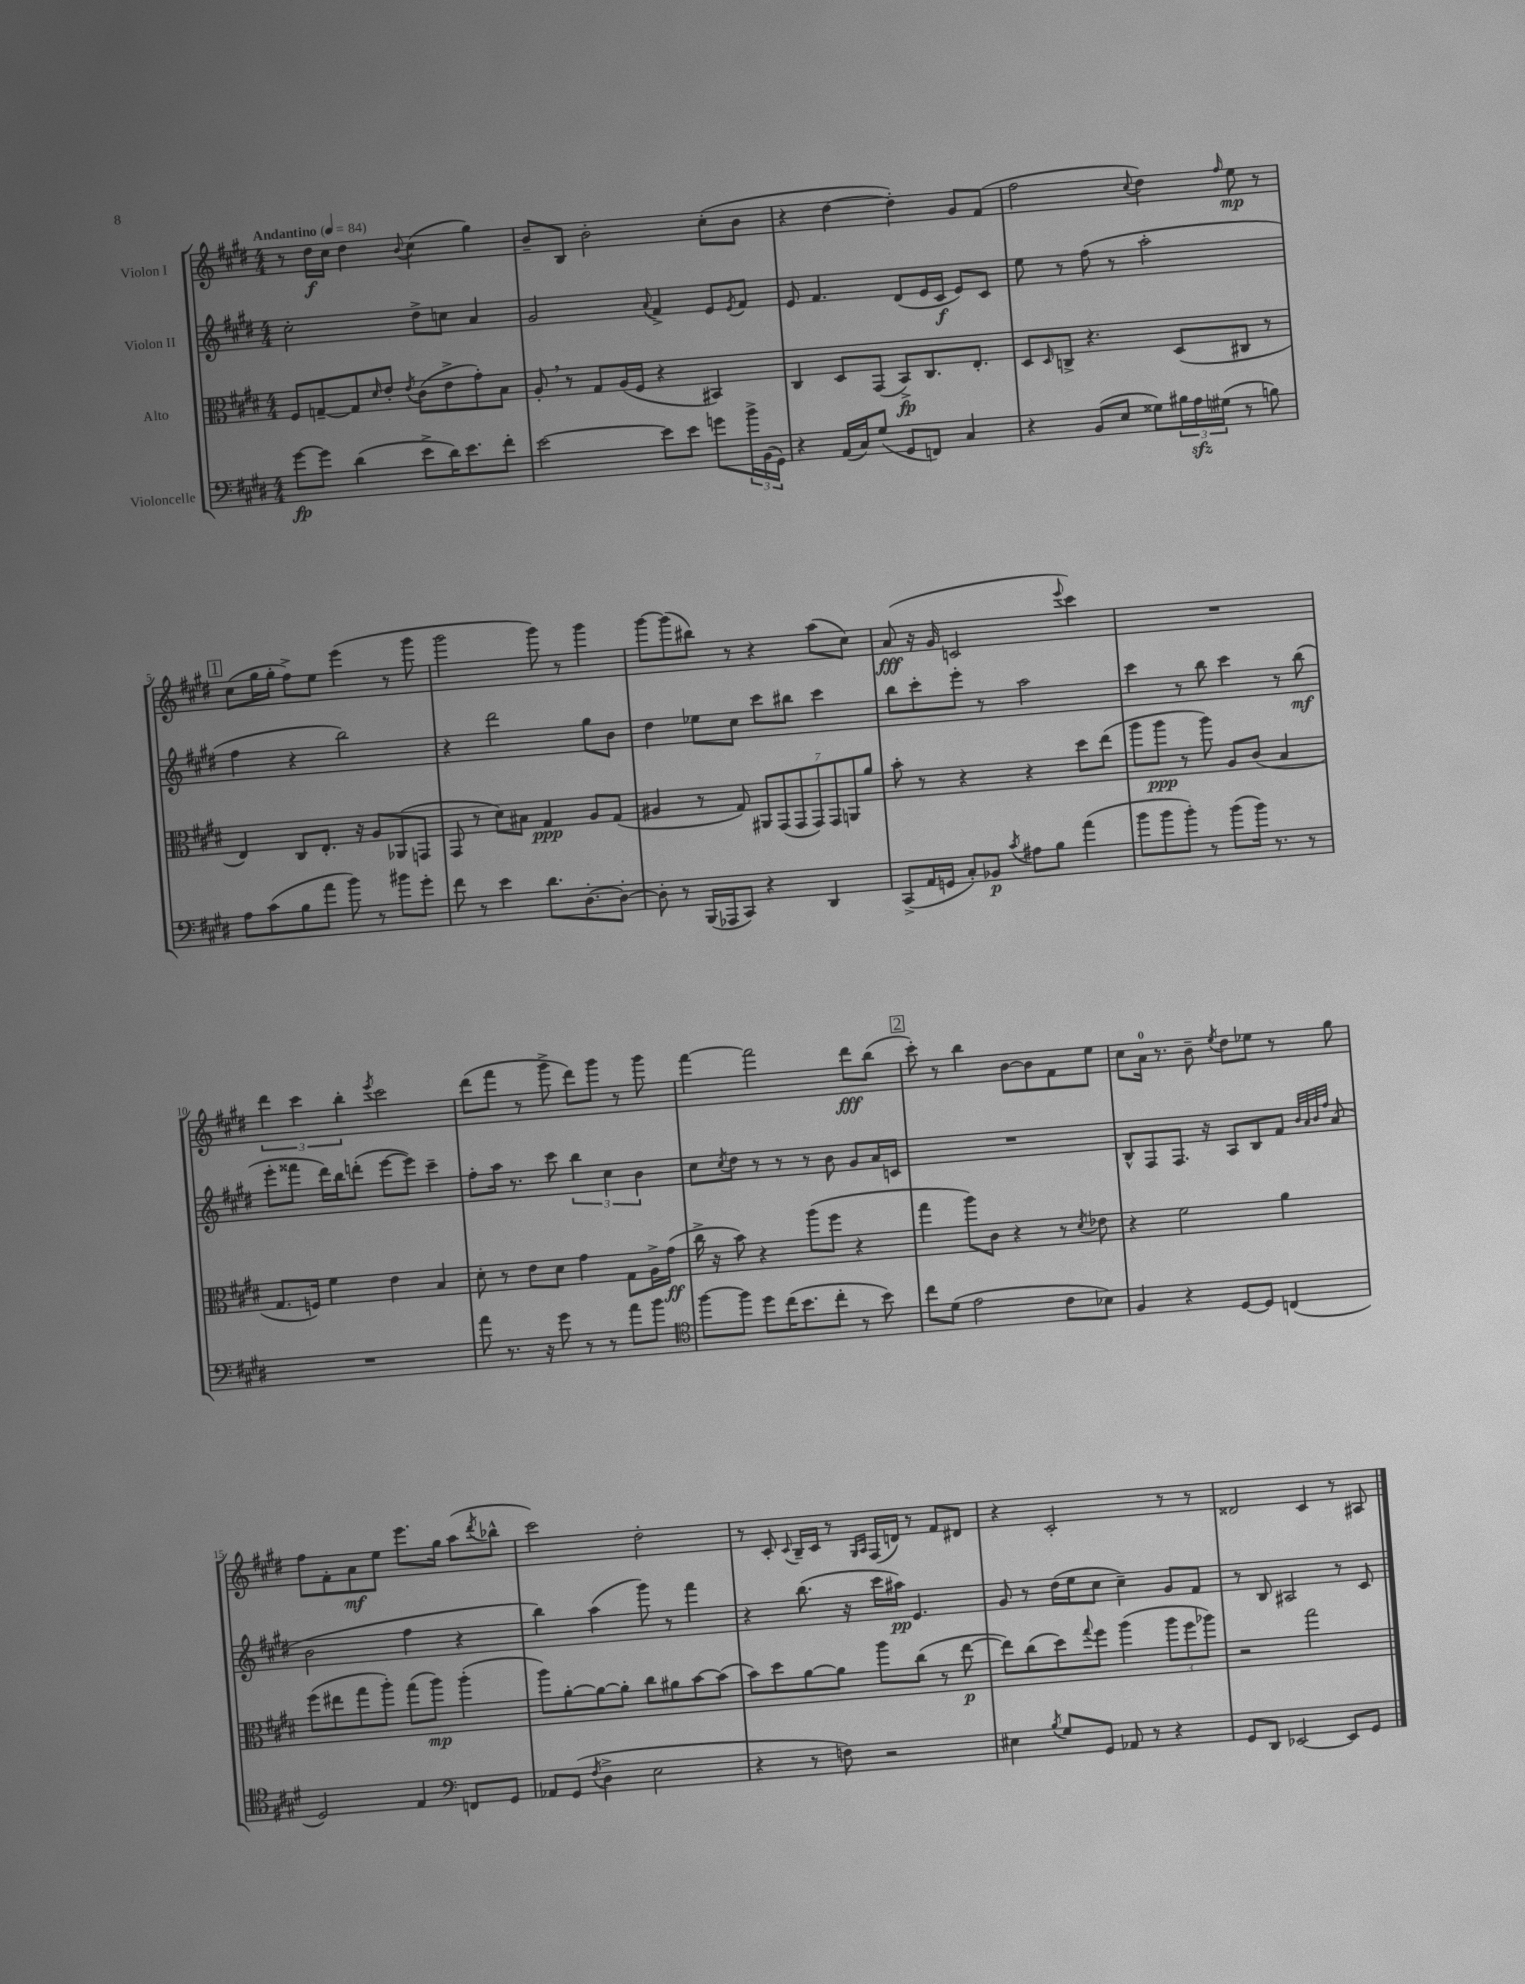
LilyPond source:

<<
\new StaffGroup <<
\new Staff = "s0" \with { instrumentName = "Violon I" } {
    \clef treble \key e \major \numericTimeSignature \time 4/4 \tempo "Andantino" 4 = 84
    r8 dis''16\f cis''16 dis''4 \appoggiatura { b'8 } cis''4( gis''4) |
    b'8-- b8 b'2-. cis''8-.( b'8 |
    r4 dis''4~ dis''4-.) gis'8 fis'8( |
    fis''2 \appoggiatura { cis''8 } dis''4) \grace { fis''16 } e''8\mp r8 |
    \mark \markup { \box "1" } cis''8( gis''16 gis''16-. fis''8->) e''8 e'''4( r8 gis'''8 |
    gis'''2 gis'''8) r8 gis'''4 |
    gis'''8~ gis'''8( bis''8) r8 r4 a''8( cis''8) |
    a'8\fff( r16 gis'16 c'2 \appoggiatura { e'''8 } cis'''4) |
    R1 |
    \tuplet 3/2 { dis'''4 cis'''4 b''4-. } \acciaccatura { e'''8 } cis'''2 |
    dis'''8( fis'''8 r8 gis'''8-> dis'''8) gis'''8 r8 gis'''8 |
    fis'''4~ fis'''2 dis'''8\fff b''8( |
    \mark \markup { \box "2" } cis'''8-.) r8 b''4 b'8~ b'8 fis'8 e''8 |
    cis''8 a'16-0 r8. b'8-- \acciaccatura { e''8 } dis''8 ees''8 r8 gis''8 |
    fis''8 fis'8-. a'8\mf e''8 e'''8. gis''16 a''8( \acciaccatura { dis'''8 } bes''8-^ |
    cis'''2) dis''2-. |
    r8 cis'8-. \appoggiatura { cis'8 } b16-- cis'16 r8 \grace { gis16 a16 } fis16( d'16) r8 fis'8 dis'8 |
    r4 cis'2-. r8 r8 |
    disis'2 cis'4 r8 ais8 \bar "|." |
}
\new Staff = "s1" \with { instrumentName = "Violon II" } {
    \clef treble \key e \major \numericTimeSignature \time 4/4
    cis''2-. dis''8-> c''8 a'4 |
    gis'2 \appoggiatura { a'8 } fis'4-> e'8 \acciaccatura { e'8 } fis'8 |
    e'8 fis'4. dis'8( e'16 cis'16\f e'8) cis'8 |
    e''8 r8 fis''8( r8 a''2-. |
    \mark \markup { \box "1" } fis''4 r4 b''2) |
    r4 dis'''2 gis''8 b'8 |
    dis''4 ees''8 cis''8 cis'''8 bis''8 cis'''4 |
    b''8 cis'''8-. e'''8-. r8 a''2 |
    cis'''4 r8 b''8 cis'''4 r8 b''8\mf( |
    e'''8-. fisis'''8 dis'''16) b''16 d'''8-.( e'''8~ e'''8) cis'''4-- |
    fis''8-. a''16 r8. cis'''8 \tuplet 3/2 { b''4 cis''4 b'4 } |
    cis''8 \acciaccatura { cis''8 } dis''8 r8 r8 r8 b'8 gis'8 a'16 c'16 |
    \mark \markup { \box "2" } R1 |
    b8-^ fis8 fis8. r16 a8 b8 fis'8 \grace { b'32 a'32 b'32 fis''32 } a'8( |
    b'2 fis''4 r4 |
    b''4) a''4( gis'''8) r8 fis'''4 |
    r4 b''8.( r16 cis'''16 ais''16\pp) e'4. |
    gis'8 r8 dis''16( e''16 cis''8 cis''4--) gis'8 fis'8 |
    r8 b8 ais2 r8 cis'8 \bar "|." |
}
\new Staff = "s2" \with { instrumentName = "Alto" } {
    \clef alto \key e \major \numericTimeSignature \time 4/4
    fis8 g8~-- g8 \grace { dis'16 } e'8-. \acciaccatura { e'8 } cis'8( e'8-> gis'8-.) b8 |
    a8-. \breathe r8 gis8 a16( fis16 r4 bis,4) |
    cis4 dis8 gis,8( b,8->\fp) cis8. e8.-. |
    dis8 \grace { dis16 } c8-> r4. dis8( cis8 r8 |
    \mark \markup { \box "1" } e4) cis8 e8.-. r16 a8 aes,8( g,8 |
    gis,8 r8 dis'8) bis8 gis4\ppp a8 gis8( |
    ais4 r8 gis8) \tuplet 7/4 { ais,8 gis,8( gis,8 gis,8) gis,8 a,8 a'8 } |
    b'8-. r8 r4 r4 dis''8 e''8( |
    a''8 a''8\ppp r8 a''8) a8 cis'8( b4 |
    gis8. f16) fis'4 e'4 b4 |
    dis'8-. r8 e'8 dis'8 gis'4 gis8 a16-> gis'16\ff( |
    cis''16-> r16 b'8) r4 a''8( fis''8 r4 |
    \mark \markup { \box "2" } gis''4 a''8) cis'8 r4 r8 \acciaccatura { dis'8 } ees'8 |
    r4 fis'2 a'4 |
    fis''8( eis''8 gis''8 a''8-.) gis''8( a''8\mp) a''4-.( |
    a''8) a'8~-. a'8~ a'8-. cis''8 ais'8 b'8~ b'8( |
    b'8) dis''8 a'8~ a'8 a''8 cis''8( r8 e''8~\p |
    e''8) cis''8( dis''8) \appoggiatura { gis''8 } fis''8 a''4( \tuplet 3/2 { a''8 fis''8 aes''8) } |
    r2 gis''2 \bar "|." |
}
\new Staff = "s3" \with { instrumentName = "Violoncelle" } {
    \clef bass \key e \major \numericTimeSignature \time 4/4
    gis'8~\fp gis'8 dis'4( e'8-> dis'16) e'8. fis'8-. |
    e'2~ e'8 e'8 g'8 \tuplet 3/2 { b'16-> b,16( gis,16) } |
    r4 a,16( cis16) gis8( gis,8 f,8) cis4 |
    r4 b,8( e8 gisis8) \tuplet 3/2 { bis16 a16\sfz gis16( } r8 b8) |
    \mark \markup { \box "1" } a8 cis'8( b8 a'8 b'8) r8 bis'8 gis'8-. |
    fis'8 r8 e'4 dis'8. dis8.~-. dis8~-. |
    dis8-. r8 b,,16( aes,,16 cis,8) r4 dis,4 |
    cis,8->( a,16 g,16 cis8-.) bes,8\p \acciaccatura { cis'8 } ais8 b8 a'4( |
    b'8 b'8 b'8-.) r8 b'8( b'16) r8. r8 |
    R1 |
    a'8 r8. r16 gis'8 r8 r8 a'8 b'8 |
    \clef tenor fis''8~ fis''8 dis''8 cis''16( b'8. cis''8-. r8 b'8) |
    \mark \markup { \box "2" } cis''8 dis'8( e'2 cis'8 bes8) |
    fis4 r4 dis8~ dis8 c4( |
    dis2) e4 \clef bass f,8 gis,8 |
    aes,8 gis,8( \acciaccatura { fis8 } dis4-> e2 |
    r4 r8 f8) r2 |
    eis4 \acciaccatura { b8 } gis8 gis,8 aes,8 r8 r4 |
    gis,8 dis,8 ees,2~ ees,8 gis,8 \bar "|." |
}
>>
>>
